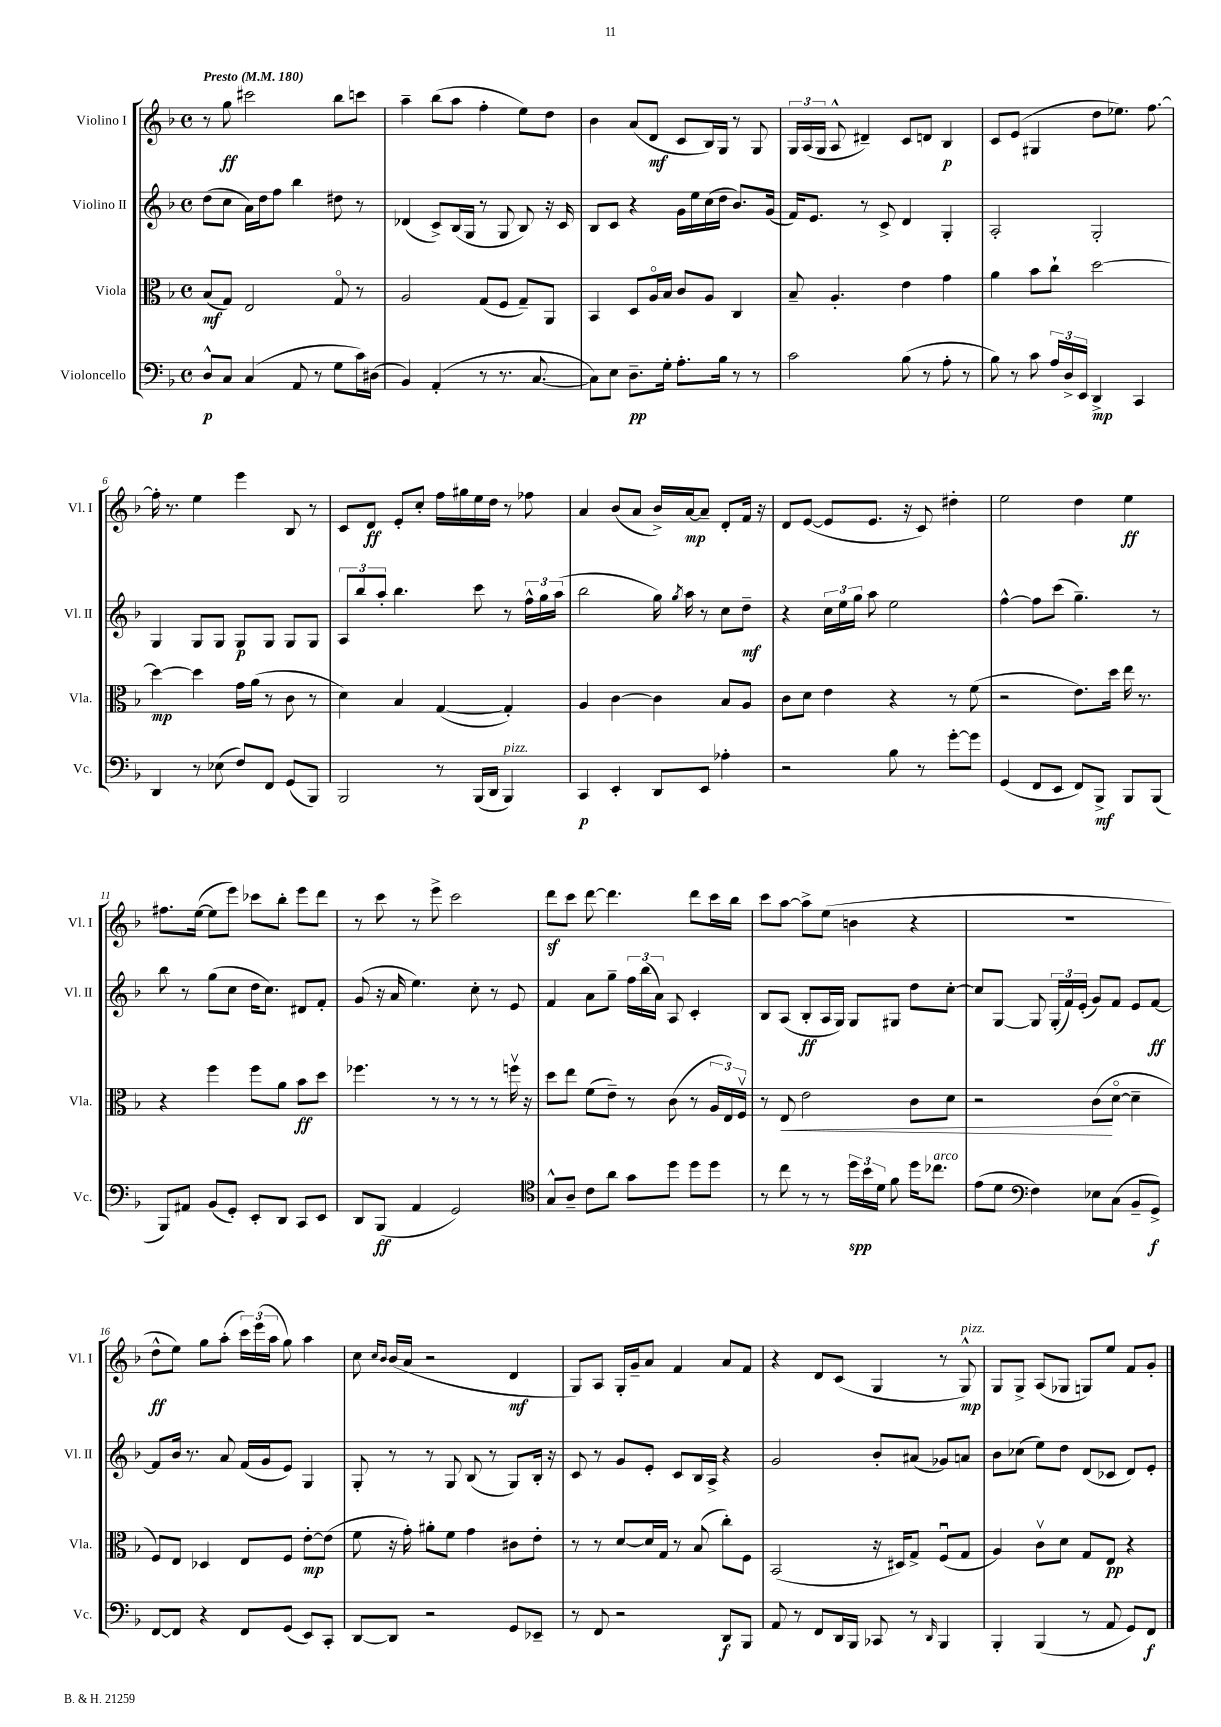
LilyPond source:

<<
\new StaffGroup <<
\new Staff = "s0" \with { instrumentName = "Violino I" shortInstrumentName = "Vl. I" } {
    \clef treble \key f \major \defaultTimeSignature \time 4/4 \tempo "Presto" 4 = 180
    \autoBeamOff r8 g''8\ff cis'''2 bes''8[ c'''8] |
    a''4-- bes''8[( a''8] f''4-. e''8[) d''8] |
    bes'4 a'8[( d'8]\mf c'8[ bes16) g16] r8 g8 |
    \tuplet 3/2 { g16[ a16( g16] } a8-^ dis'4--) c'8[ d'8] bes4\p |
    c'8[ e'8]( gis4 d''8[ ees''8.]) f''8.~ |
    f''16-. r8. e''4 e'''4 bes8 r8 |
    c'8[ d'8]\ff e'8[-. c''8]-. f''16[ gis''16 e''16 d''16] r8 fes''8 |
    a'4 bes'8[( a'8] bes'16[->) a'16~\mp a'8]-- d'8[-. f'16] r16 |
    d'8[ e'8]~( e'8[ e'8.] r16 c'8) dis''4-. |
    e''2 d''4 e''4\ff |
    fis''8.[ e''16]~( e''8[ e'''8]) ces'''8[ bes''8]-. e'''8[ d'''8] |
    r8 c'''8 r8 e'''8-> c'''2 |
    d'''8[\sf c'''8] d'''8~ d'''4. d'''8[ c'''16 bes''16] |
    c'''8[ a''8]~ a''8[-> e''8]( b'4 r4 |
    R1 |
    d''8[-^\ff e''8]) g''8[ a''8]-.( \tuplet 3/2 { c'''16[) e'''16( a''16] } g''8) a''4 |
    c''8 \grace { c''16[ bes'16] } bes'16[( a'16] r2 d'4\mf |
    g8[) a8] g16[-. g'16-- a'8] f'4 a'8[ f'8] |
    r4 d'8[ c'8]( g4 r8 g8-^\mp^\markup { \italic "pizz." }) |
    g8[ g8]-> a8[( ges8] g8[) e''8] f'8[ g'8]-. \bar "|." |
}
\new Staff = "s1" \with { instrumentName = "Violino II" shortInstrumentName = "Vl. II" } {
    \clef treble \key f \major \defaultTimeSignature \time 4/4
    \autoBeamOff d''8[( c''8] a'16[) d''16 f''8] bes''4 dis''8 r8 |
    des'4( c'8[->) bes16( g16] r8 g8 bes8) r16 c'16 |
    bes8[ c'8] r4 g'16[ e''16 c''16( d''16] bes'8.[) g'16]( |
    f'16[) e'8.] r8 c'8-> d'4 g4-. |
    a2-. g2-. |
    g4 g8[ g8] g8[\p g8] g8[ g8] |
    \tuplet 3/2 { a8[ bes''8 a''8]-. } bes''4. c'''8 r8 \tuplet 3/2 { f''16[-^ g''16 a''16]( } |
    bes''2 g''16) \acciaccatura { g''8 } a''16 r8 c''8[ d''8]--\mf |
    r4 \tuplet 3/2 { c''16[ e''16 g''16] } a''8 e''2 |
    f''4~-^ f''8[ c'''8]( g''4.--) r8 |
    bes''8 r8 g''8[( c''8] d''16[ c''8.]) dis'8[ f'8]-. |
    g'8( r16 a'16 e''4.) c''8-. r8 e'8 |
    f'4 a'8[ g''8]-- \tuplet 3/2 { f''16[ bes''16( a'16]) } a8 c'4-. |
    bes8[ a8]( bes8[-.\ff a16 g16]) g8[ gis8] d''8[ c''8]~-. |
    c''8[ g8]~ g8 \tuplet 3/2 { g16[-.( f'16) e'16]-.( } g'8[) f'8] e'8[ f'8]~\ff |
    f'8[ bes'16] r8. a'8 f'16[( g'16 e'8]) g4 |
    g8-. r8 r8 g8 bes8( r8 g8[) bes16]-. r16 |
    c'8 r8 g'8[ e'8]-. c'8[ bes16 a16]-> r4 |
    g'2 bes'8[-. ais'8]( ges'8[) a'8] |
    bes'8[ ces''8]( e''8[) d''8] d'8[( ces'8] d'8[) e'8]-. \bar "|." |
}
\new Staff = "s2" \with { instrumentName = "Viola" shortInstrumentName = "Vla." } {
    \clef alto \key f \major \defaultTimeSignature \time 4/4
    \autoBeamOff bes8[\mf( g8]) e2 g8\flageolet r8 |
    a2 g8[( f8] g8[--) a,8] |
    bes,4 d8[ a16\flageolet bes16] c'8[ a8] c4 |
    bes8-- a4.-. e'4 g'4 |
    a'4 bes'8[ c''8]-! d''2~ |
    d''4~\mp d''4 g'16[ a'16]( r8 c'8 r8 |
    d'4) bes4 g4~( g4-.) |
    a4 c'4~ c'4 bes8[ a8] |
    c'8[ d'8] e'4 r4 r8 f'8( |
    r2 e'8.[) d''16] e''16 r8. |
    r4 f''4 f''8[ a'8] bes'8[\ff d''8] |
    fes''4. r8 r8 r8 r8 f''16\upbow r16 |
    d''8[ e''8] f'8[( e'8]--) r8 c'8( r8 \tuplet 3/2 { a16[ e16) f16]\upbow } |
    r8 e8\< e'2 c'8[ d'8] |
    r2 c'8[\!( d'8]~\flageolet d'4-- |
    f8[) e8] des4 e8[ f8] e'8[~-.\mp e'8]( |
    f'8 r16 g'16-.) ais'8[-. f'8] g'4 cis'8[ e'8]-. |
    r8 r8 d'8[~ d'16 g16] r8 bes8( c''8[-.) f8] |
    bes,2( r16 dis16[) g8]-> f8[\downbow( g8] |
    a4) c'8[\upbow d'8] g8[ e8]\pp r4 \bar "|." |
}
\new Staff = "s3" \with { instrumentName = "Violoncello" shortInstrumentName = "Vc." } {
    \clef bass \key f \major \defaultTimeSignature \time 4/4
    \autoBeamOff d8[-^\p c8] c4( a,8 r8 g8[ c'16) dis16]( |
    bes,4) a,4-.( r8 r8. c8.~ |
    c8[) e8] d8.[--\pp g16]-. a8.[-. bes16] r8 r8 |
    c'2 bes8( r8 a8-. r8 |
    bes8) r8 c'8 \tuplet 3/2 { a16[ d16-> e,16] } d,4->\mp c,4 |
    d,4 r8 ees8( f8[) f,8] g,8[( bes,,8]) |
    bes,,2 r8 bes,,16[( d,16] bes,,4^\markup { \italic "pizz." }) |
    c,4\p e,4-. d,8[ e,8] aes4-. |
    r2 bes8 r8 g'8[~-. g'8] |
    g,4( f,8[ e,8] f,8[) bes,,8]->\mf bes,,8[ bes,,8]( |
    bes,,8[) ais,8] bes,8[( g,8]-.) e,8[-. d,8] c,8[ e,8] |
    d,8[ bes,,8]\ff( a,4 g,2) |
    \clef tenor g8[-^ a8]-- c'8[ a'8] g'8[ d''8] d''8[ d''8] |
    r8 c''8 r8 r8 \tuplet 3/2 { d''16[\spp bes'16 d'16] } f'8 d''16[ ces''8.]^\markup { \italic "arco" } |
    e'8[( d'8] \clef bass f4) ees8[ c8]( bes,8[-- g,8]->\f) |
    f,8[~ f,8] r4 f,8[ g,8]( e,8[) c,8]-. |
    d,8[~ d,8] r2 g,8[ ees,8]-- |
    r8 f,8 r2 d,8[\f bes,,8] |
    a,8 r8 f,8[ d,16 bes,,16] ces,8 r8 \grace { d,16 } bes,,4 |
    bes,,4-. bes,,4( r8 a,8 g,8[) f,8]\f \bar "|." |
}
>>
>>
